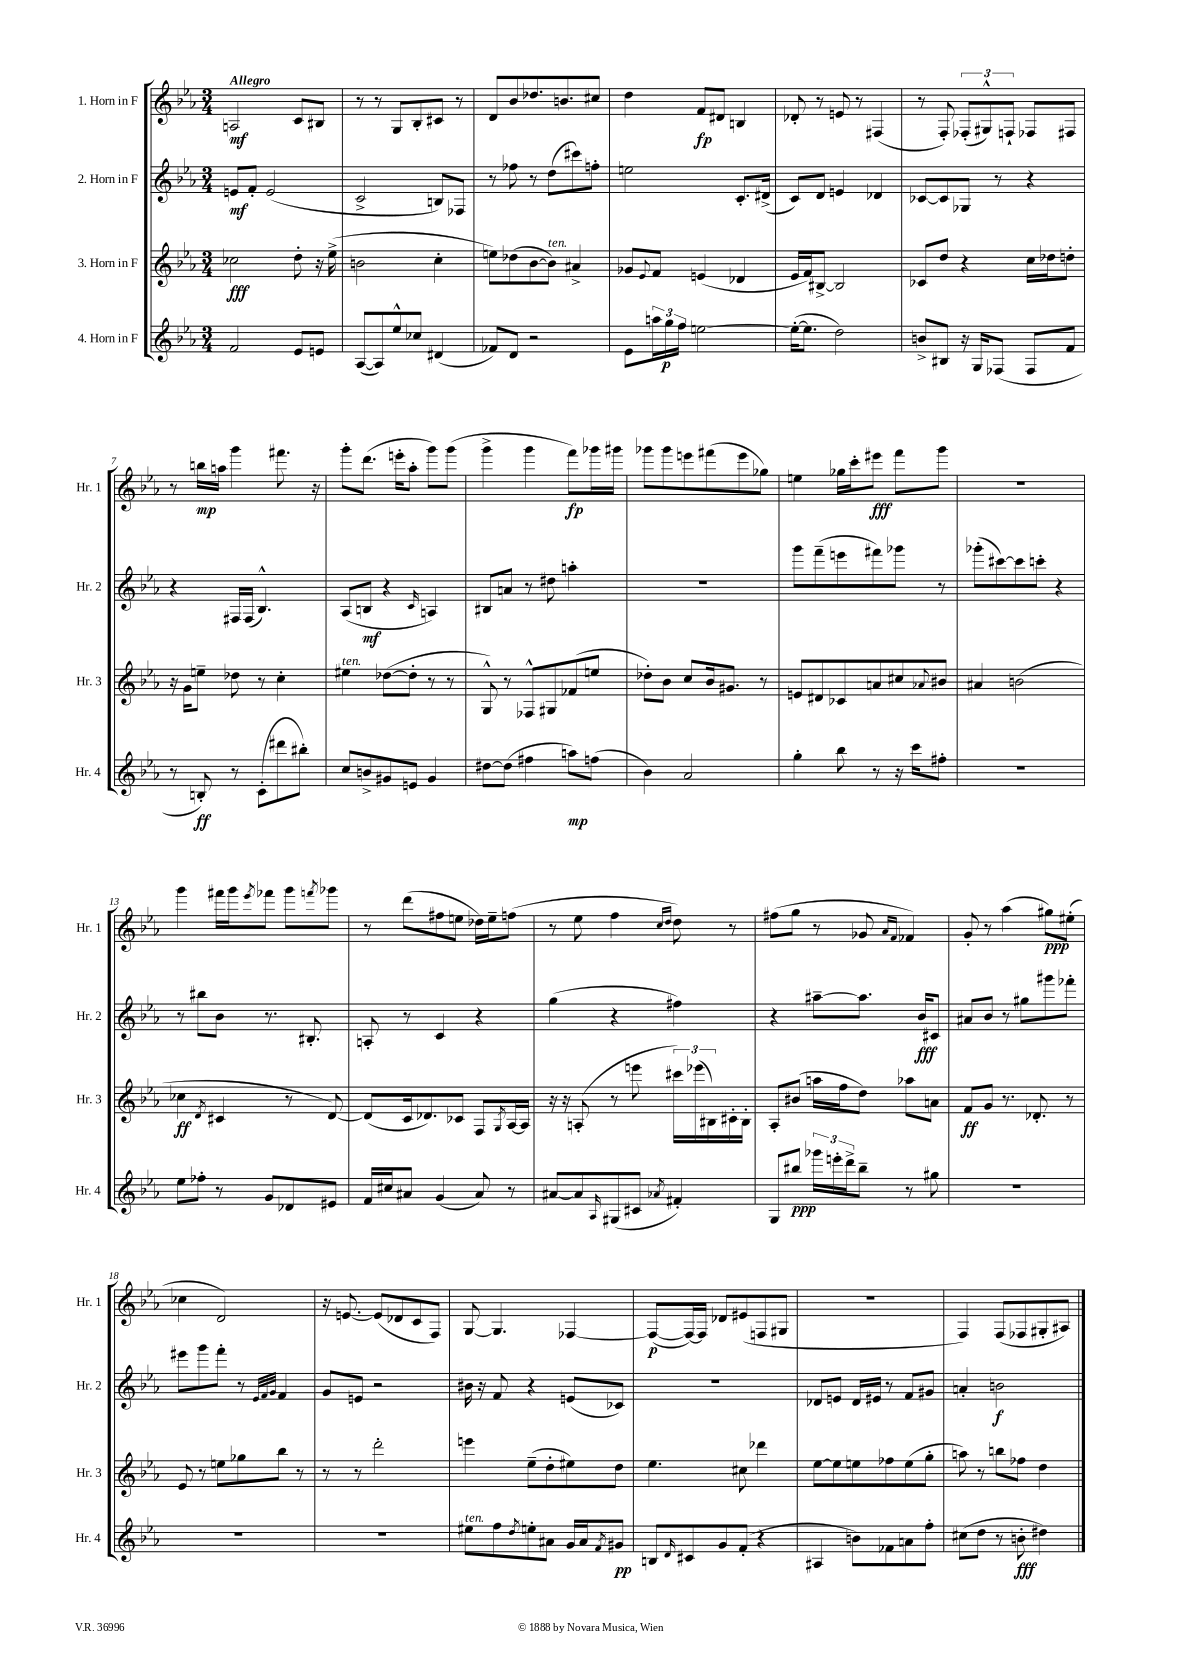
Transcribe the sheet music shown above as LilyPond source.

<<
\new StaffGroup <<
\new Staff = "s0" \with { instrumentName = "1. Horn in F" shortInstrumentName = "Hr. 1" } {
    \clef treble \key ees \major \numericTimeSignature \time 3/4 \tempo "Allegro"
    a2\mf c'8 bis8 |
    r8 r8 g8 bes8-. cis'8 r8 |
    d'8 bes'8 des''8. b'8. cis''8 |
    d''4 f'8\fp dis'8 b4 |
    des'8-. r8 e'8 r8 fis4( |
    r8 f8-.) \tuplet 3/2 { fes8-.( gis8-^) f8-! } fes8 fis8 |
    r8 b''16\mp a''16 g'''4 fis'''8. r16 |
    g'''8-. d'''8.( e'''16-. aes''8-. g'''8) g'''8( |
    g'''4-> g'''4 f'''8\fp) ges'''16 gis'''16 |
    ges'''8 ges'''8 e'''8 fis'''8( e'''8 ges''8) |
    e''4 ges''16 c'''16-. eis'''8\fff f'''8 g'''8 |
    R2. |
    g'''4 fis'''16 g'''16 \acciaccatura { ees'''8 } fes'''8 g'''8 \acciaccatura { f'''8 } ges'''8 |
    r8 d'''8( fis''8 e''8 des''16) e''16-- f''8( |
    r8 ees''8 f''4 \grace { c''16 d''16 } d''8) r8 |
    fis''8( g''8 r8 ges'8 \grace { aes'16 f'16 } fes'4) |
    g'8-. r8 aes''4( gis''8\ppp) eis''8-.( |
    ces''4 d'2) |
    r16 e'8.~ e'8( des'8 c'8 f8) |
    g8~ g4. fes4~ |
    fes8~\p( fes16~) fes16 des'8 eis'8( f8 gis8 |
    R2. |
    f4) f8( fes8 gis8-. ais8) \bar "|." |
}
\new Staff = "s1" \with { instrumentName = "2. Horn in F" shortInstrumentName = "Hr. 2" } {
    \clef treble \key ees \major \numericTimeSignature \time 3/4
    e'8\mf f'8-. e'2( |
    c'2-> b8) fes8 |
    r8 fes''8 r8 d''8( cis'''8) f''8-. |
    e''2 c'8.-. dis'16->( |
    c'8) d'8 e'4 des'4 |
    ces'8~ ces'8 ges8 r8 r4 |
    r4 fis16 fis16( bes4.-^) |
    aes8( b8\mf r4 \grace { c'16 } a4) |
    bis8 a'8 r8 dis''8 a''4-. |
    R2. |
    g'''8 f'''8--( e'''8 fis'''8) ges'''8 r8 |
    ges'''8-.( cis'''8~) cis'''8 c'''8-. r4 |
    r8 bis''8 bes'8 r8. bis8.-. |
    a8-. r8 c'4 r4 |
    g''4( r4 fis''4) |
    r4 ais''8~-- ais''8. bes'16\fff cis'8 |
    ais'8 bes'8 r8 gis''8 gis'''8 fes'''8-. |
    eis'''8 g'''8 f'''8-. r8 \grace { ees'32 f'32 g'32 } f'4 |
    g'8 e'8 r2 |
    bis'16 r16 f'8 r4 e'8( ces'8) |
    R2. |
    des'8 e'8 des'16 eis'16 r8 f'8 gis'8 |
    a'4-. b'2\f \bar "|." |
}
\new Staff = "s2" \with { instrumentName = "3. Horn in F" shortInstrumentName = "Hr. 3" } {
    \clef treble \key ees \major \numericTimeSignature \time 3/4
    ces''2\fff d''8-. r16 ees''16->( |
    b'2 c''4-. |
    e''8) des''8( bes'8~ bes'8^\markup { \italic "ten." }) ais'4-> |
    ges'8 \appoggiatura { ees'8 } f'8 e'4( des'4 |
    ees'16 f'16) bis8~-> bis2 |
    ces'8 d''8 r4 c''16 des''16 d''8-. |
    r16 g'16 e''8-- des''8 r8 c''4-. |
    eis''4^\markup { \italic "ten." } des''8~( des''8-. r8 r8 |
    g8-^) r8 fes8-^ gis8 fes'8( e''8 |
    des''8-.) bes'8 c''8 bes'16 gis'8. r8 |
    e'8 dis'8 ces'8 a'8 cis''8 \appoggiatura { aes'8 } bis'8 |
    ais'4 b'2( |
    ces''4\ff \acciaccatura { d'8 } cis'4 r8 d'8~) |
    d'8( c'16 des'8.) ces'8 f8 \acciaccatura { g8 } aes16~ aes16 |
    r16 r16 a8-.( r8 e'''8 \tuplet 3/2 { cis'''16) ees'''16( bis16) } cis'16-. bis16-. |
    aes8-. bis'8( a''16 f''16 d''8) aes''8 a'8 |
    f'8\ff g'8 r8. des'8.-. r8 |
    ees'8 r8 e''8 ges''8 bes''8 r8 |
    r8 r8 d'''2-. |
    e'''4 ees''8--( d''8-. eis''8) d''8 |
    ees''4. cis''8 des'''4 |
    ees''8~ ees''8 e''8 fes''8 e''8( g''8-. |
    a''8) r8 b''8 fes''8 d''4 \bar "|." |
}
\new Staff = "s3" \with { instrumentName = "4. Horn in F" shortInstrumentName = "Hr. 4" } {
    \clef treble \key ees \major \numericTimeSignature \time 3/4
    f'2 ees'8 e'8 |
    aes8~( aes8) ees''8-^ ces''8 dis'4( |
    fes'8) d'8 r2 |
    ees'8 \tuplet 3/2 { a''16 g''16\p f''16 } e''2~ |
    e''16~-.( e''8. d''2) |
    b'8-> bis8 r16 g16 fes8( fes8 f'8 |
    r8 b8-.\ff) r8 c'8-.( dis'''8 bis''8-.) |
    c''8 b'8-> gis'8 e'8 gis'4 |
    dis''8~ dis''8( fis''4 a''8\mp) f''8( |
    bes'4) aes'2 |
    g''4-. bes''8 r8 r16 c'''16 fis''8-. |
    R2. |
    ees''8 fes''8-. r8 g'8 des'8 eis'8 |
    f'16 cis''16 ais'8 g'4( ais'8) r8 |
    ais'8~ ais'8 \grace { aes16 } gis8( cis'8 \acciaccatura { aes'8 } fis'4-.) |
    g8 bis''8\ppp \tuplet 3/2 { ges'''16 e'''16-. d'''16-> } bis''8-- r8 gis''8 |
    R2. |
    R2. |
    R2. |
    eis''8^\markup { \italic "ten." } f''8 \acciaccatura { d''8 } e''8-. ais'8 g'16 ais'16 \acciaccatura { f'8 } gis'8\pp |
    b8 \grace { d'16 } cis'8 g'8 f'8-.( r4 |
    ais4 b'8) fes'8 a'8 f''8-. |
    cis''8( d''8 r8 b'8-.\fff dis''4) \bar "|." |
}
>>
>>
